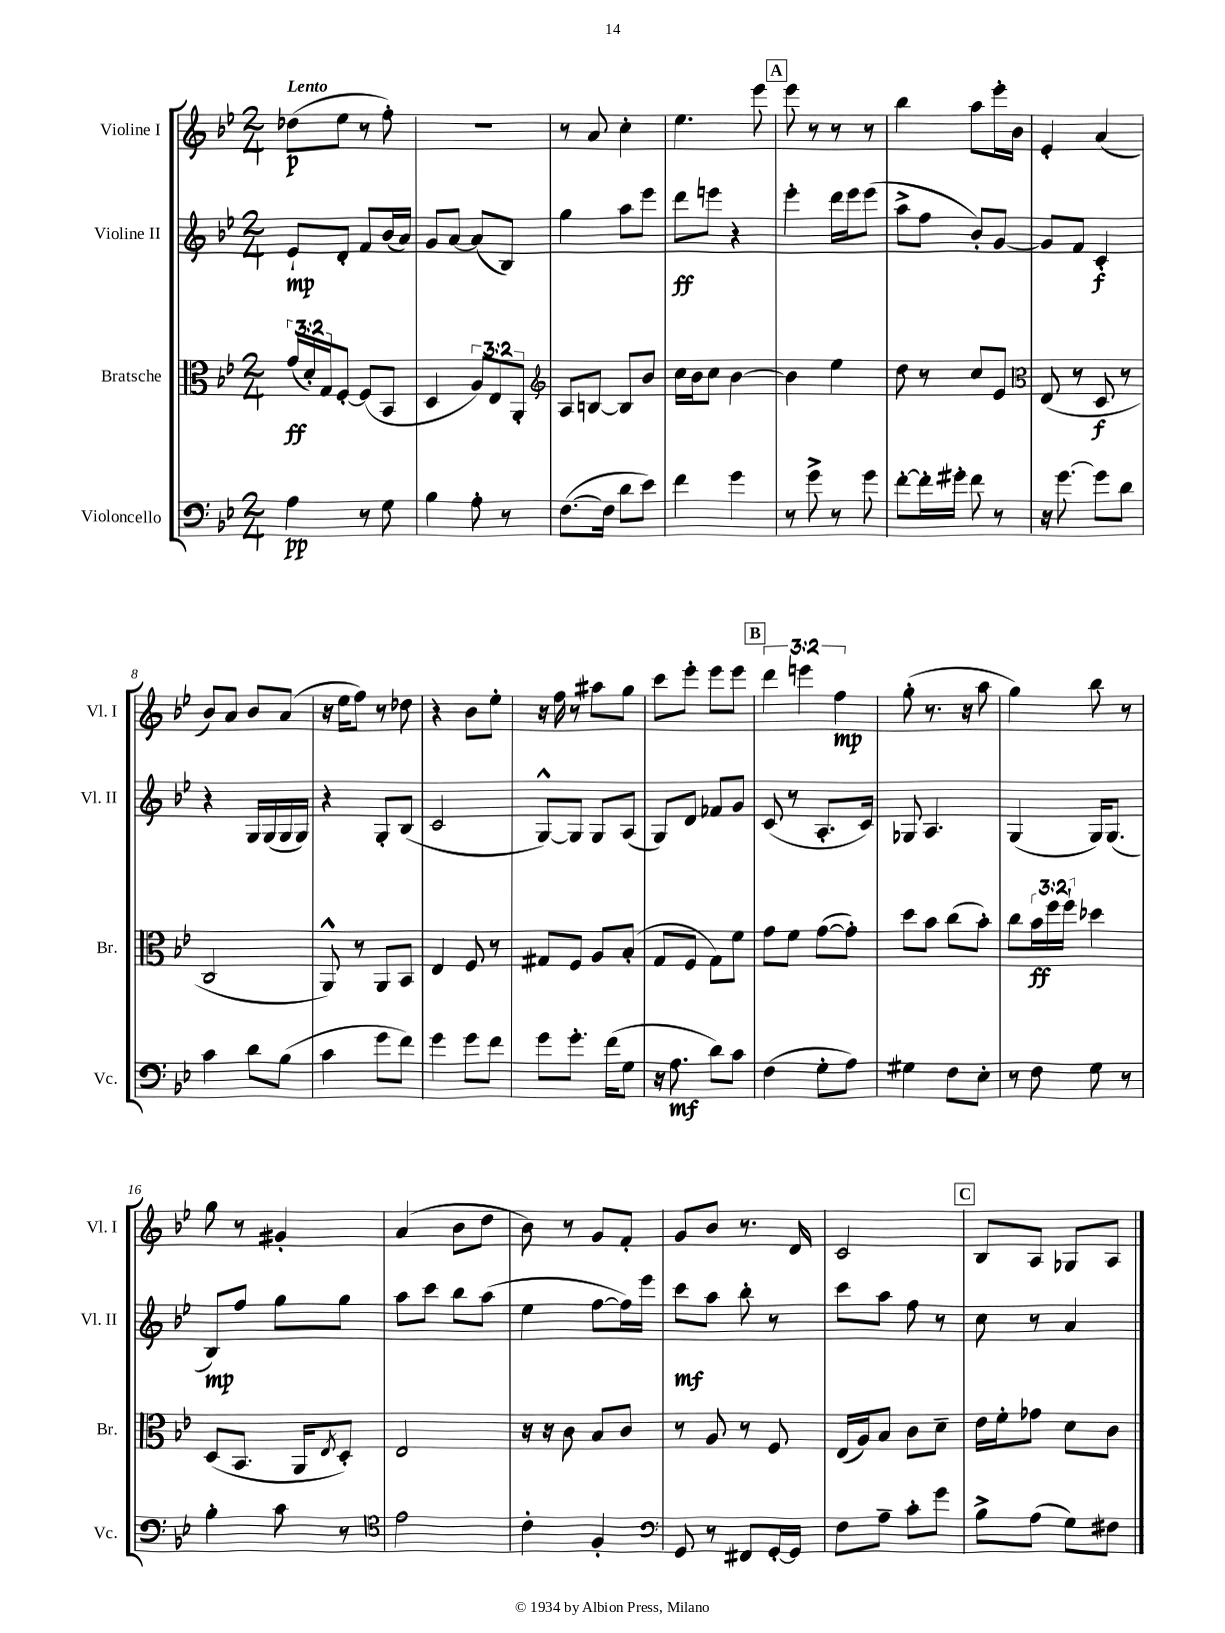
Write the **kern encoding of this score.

**kern	**dynam	**kern	**dynam	**kern	**dynam	**kern	**dynam
*part4	*part4	*part3	*part3	*part2	*part2	*part1	*part1
*staff4	*staff4	*staff3	*staff3	*staff2	*staff2	*staff1	*staff1
*I"Violoncello	*	*I"Bratsche	*	*I"Violine II	*	*I"Violine I	*
*I'Vc.	*	*I'Br.	*	*I'Vl. II	*	*I'Vl. I	*
*clefF4	*	*clefC3	*	*clefG2	*	*clefG2	*
*k[b-e-]	*	*k[b-e-]	*	*k[b-e-]	*	*k[b-e-]	*
*M2/4	*	*M2/4	*	*M2/4	*	*M2/4	*
=1	=1	=1	=1	=1	=1	=1	=1
!	!	!	!	!	!	!LO:TX:a:B:t=Lento	!
4A\	pp	(24g/LL	ff	8e-`/L	mp	(8dd-X\L	p
.	.	24d'/)	.	.	.	.	.
.	.	24G/J	.	.	.	.	.
.	.	[8F'/J	.	8d'/J	.	8ee-\J	.
8r	.	(8F/L]	.	8f/L	.	8r	.
8G\	.	8BB-/J	.	(16b-/L	.	8ff'\)	.
.	.	.	.	16a/JJ)	.	.	.
=2	=2	=2	=2	=2	=2	=2	=2
4B-\	.	4D/	.	8g/L	.	2r	.
.	.	.	.	[8a/J	.	.	.
8A'\	.	12A/L)	.	(8a/L]	.	.	.
.	.	12E-/	.	.	.	.	.
8r	.	.	.	8B-/J)	.	.	.
.	.	12AA'/J	.	.	.	.	.
=3	=3	=3	=3	=3	=3	=3	=3
*	*	*clefG2	*	*	*	*	*
([8.F\L	.	8A/L	.	4gg\	.	8r	.
.	.	[8Bn/J	.	.	.	8a/	.
16F\Jk]	.	.	.	.	.	.	.
8d\L	.	8B/L]	.	8aa\L	.	4cc'\	.
8e-\J)	.	8b-/J	.	8eee-\J	.	.	.
=4	=4	=4	=4	=4	=4	=4	=4
4f\	.	16cc\LL	.	8ddd\L	ff	4.ee-\	.
.	.	16b-\J	.	.	.	.	.
.	.	8cc\J	.	8eeen\J	.	.	.
4g\	.	[4b-\	.	4r	.	.	.
.	.	.	.	.	.	8eee-\	.
!!LO:REH:place=s1:t=A
=5	=5	=5	=5	=5	=5	=5	=5
8r	.	4b-\]	.	4eee-'\	.	8eee-\	.
8g^\	.	.	.	.	.	8r	.
8r	.	4ee-\	.	16ddd\LL	.	8r	.
.	.	.	.	16eee-\J	.	.	.
8g\	.	.	.	(8eee-\J	.	8r	.
=6	=6	=6	=6	=6	=6	=6	=6
[8f'\L	.	8dd\	.	8aa^\L	.	4bb-\	.
16f'\L]	.	8r	.	8ff\J	.	.	.
16g#X'\JJ	.	.	.	.	.	.	.
8f\	.	8cc/L	.	8b-'/L)	.	8aa\L	.
8r	.	8e-/J	.	[8g/J	.	16eee-'\L	.
.	.	.	.	.	.	16b-\JJ	.
=7	=7	=7	=7	=7	=7	=7	=7
*	*	*clefC3	*	*	*	*	*
16r	.	(8E-/	.	8g/L]	.	4e-'/	.
[8.g\	.	.	.	.	.	.	.
.	.	8r	.	8f/J	.	.	.
8g\L]	.	8D/	f	4c'/	f	(4a/	.
8d\J	.	8r	.	.	.	.	.
!!LO:LB:g=z
=8	=8	=8	=8	=8	=8	=8	=8
4c\	.	2C/	.	4r	.	8b-/L)	.
.	.	.	.	.	.	8a/J	.
8d\L	.	.	.	16G/LL	.	8b-/L	.
.	.	.	.	(16G/	.	.	.
(8B-\J	.	.	.	16G/	.	(8a/J	.
.	.	.	.	16G/JJ)	.	.	.
=9	=9	=9	=9	=9	=9	=9	=9
4c\	.	8AA^^/)	.	4r	.	16r	.
.	.	.	.	.	.	16ee-\KL	.
.	.	8r	.	.	.	8ff\J)	.
8g\L	.	8AA/L	.	8G'/L	.	8r	.
8f\J)	.	8BB-/J	.	(8B-/J	.	8dd-X\	.
=10	=10	=10	=10	=10	=10	=10	=10
4g\	.	4E-/	.	2c/	.	4r	.
8g\L	.	8F/	.	.	.	8b-\L	.
8f\J	.	8r	.	.	.	8ee-'\J	.
=11	=11	=11	=11	=11	=11	=11	=11
8g\L	.	8G#X/L	.	[8G^^/L)	.	16r	.
.	.	.	.	.	.	16ff\	.
8.g'\J	.	8F/J	.	8G/J]	.	8r	.
.	.	8A/L	.	8G/L	.	8aa#X\L	.
(16f\KL	.	.	.	.	.	.	.
8G\J	.	(8B-'/J	.	(8A/J	.	8gg\J	.
=12	=12	=12	=12	=12	=12	=12	=12
16r	.	8G/L	.	8G/L)	.	8ccc\L	.
8.A\	mf	.	.	.	.	.	.
.	.	8F/J	.	8d/J	.	8eee-'\J	.
8d\L)	.	8G\L)	.	8f-X/L	.	8eee-\L	.
8c\J	.	8f\J	.	8g/J	.	8eee-\J	.
!!LO:REH:place=s1:t=B
=13	=13	=13	=13	=13	=13	=13	=13
(4F\	.	8g\L	.	(8c/	.	6ddd\	.
.	.	8f\J	.	8r	.	.	.
.	.	.	.	.	.	6eeen\	.
8G'\L	.	([8g\L	.	8.A'/L	.	.	.
.	.	.	.	.	.	6ff\	mp
8A\J)	.	8g'\J])	.	.	.	.	.
.	.	.	.	16c/Jk)	.	.	.
=14	=14	=14	=14	=14	=14	=14	=14
4G#X\	.	8dd\L	.	8G-X/	.	(8gg'\	.
.	.	8b-\J	.	4.A/	.	8.r	.
8F\L	.	(8cc\L	.	.	.	.	.
.	.	.	.	.	.	16r	.
8E-'\J	.	8b-'\J)	.	.	.	8aa\	.
=15	=15	=15	=15	=15	=15	=15	=15
8r	.	8cc\L	.	(4G/	.	4gg\)	.
8F\	.	24b-\L	ff	.	.	.	.
.	.	24ff\	.	.	.	.	.
.	.	24ff`\JJ	.	.	.	.	.
8G\	.	4dd-X\	.	16G/KL)	.	8bb-\	.
.	.	.	.	(8.G/J	.	.	.
8r	.	.	.	.	.	8r	.
!!LO:LB:g=z
=16	=16	=16	=16	=16	=16	=16	=16
4B-'\	.	(8D/L	.	8B-/L)	mp	8gg\	.
.	.	8.BB-/J	.	8ff/J	.	8r	.
8c\	.	.	.	8gg\L	.	4g#X'/	.
.	.	16AA/KL	.	.	.	.	.
.	.	8qE-/	.	.	.	.	.
8r	.	8D'/J)	.	8gg\J	.	.	.
=17	=17	=17	=17	=17	=17	=17	=17
*clefC4	*	*	*	*	*	*	*
2e-\	.	2E-/	.	8aa\L	.	(4a/	.
.	.	.	.	8ccc\J	.	.	.
.	.	.	.	8bb-\L	.	8b-\L	.
.	.	.	.	(8aa\J	.	8dd\J	.
=18	=18	=18	=18	=18	=18	=18	=18
4c'\	.	16r	.	4ee-\	.	8b-\)	.
.	.	16r	.	.	.	.	.
.	.	8c\	.	.	.	8r	.
4F'/	.	8B-/L	.	[8ff\L	.	8g/L	.
.	.	8c/J	.	16ff\L])	.	8f'/J	.
.	.	.	.	16eee-\JJ	.	.	.
=19	=19	=19	=19	=19	=19	=19	=19
*clefF4	*	*	*	*	*	*	*
8GG/	.	8r	.	8ccc\L	mf	8g/L	.
8r	.	8A/	.	8aa\J	.	8b-/J	.
8FF#X/L	.	8r	.	8bb-'\	.	8.r	.
[16GG'/L	.	8F/	.	8r	.	.	.
16GG/JJ]	.	.	.	.	.	16d/	.
=20	=20	=20	=20	=20	=20	=20	=20
8F\L	.	(16E-/LL	.	8ccc\L	.	2c/	.
.	.	16A/J)	.	.	.	.	.
8A~\J	.	8B-/J	.	8aa\J	.	.	.
8c'\L	.	8c\L	.	8ff\	.	.	.
8g\J	.	8d~\J	.	8r	.	.	.
!!LO:REH:place=s1:t=C
=21	=21	=21	=21	=21	=21	=21	=21
8B-^\L	.	16e-\LL	.	8cc\	.	8B-/L	.
.	.	16f'\J	.	.	.	.	.
(8A\J	.	8g-X\J	.	8r	.	8A/J	.
8G\L)	.	8d\L	.	4a/	.	8G-X/L	.
8F#X\J	.	8c\J	.	.	.	8A/J	.
==	==	==	==	==	==	==	==
*-	*-	*-	*-	*-	*-	*-	*-
